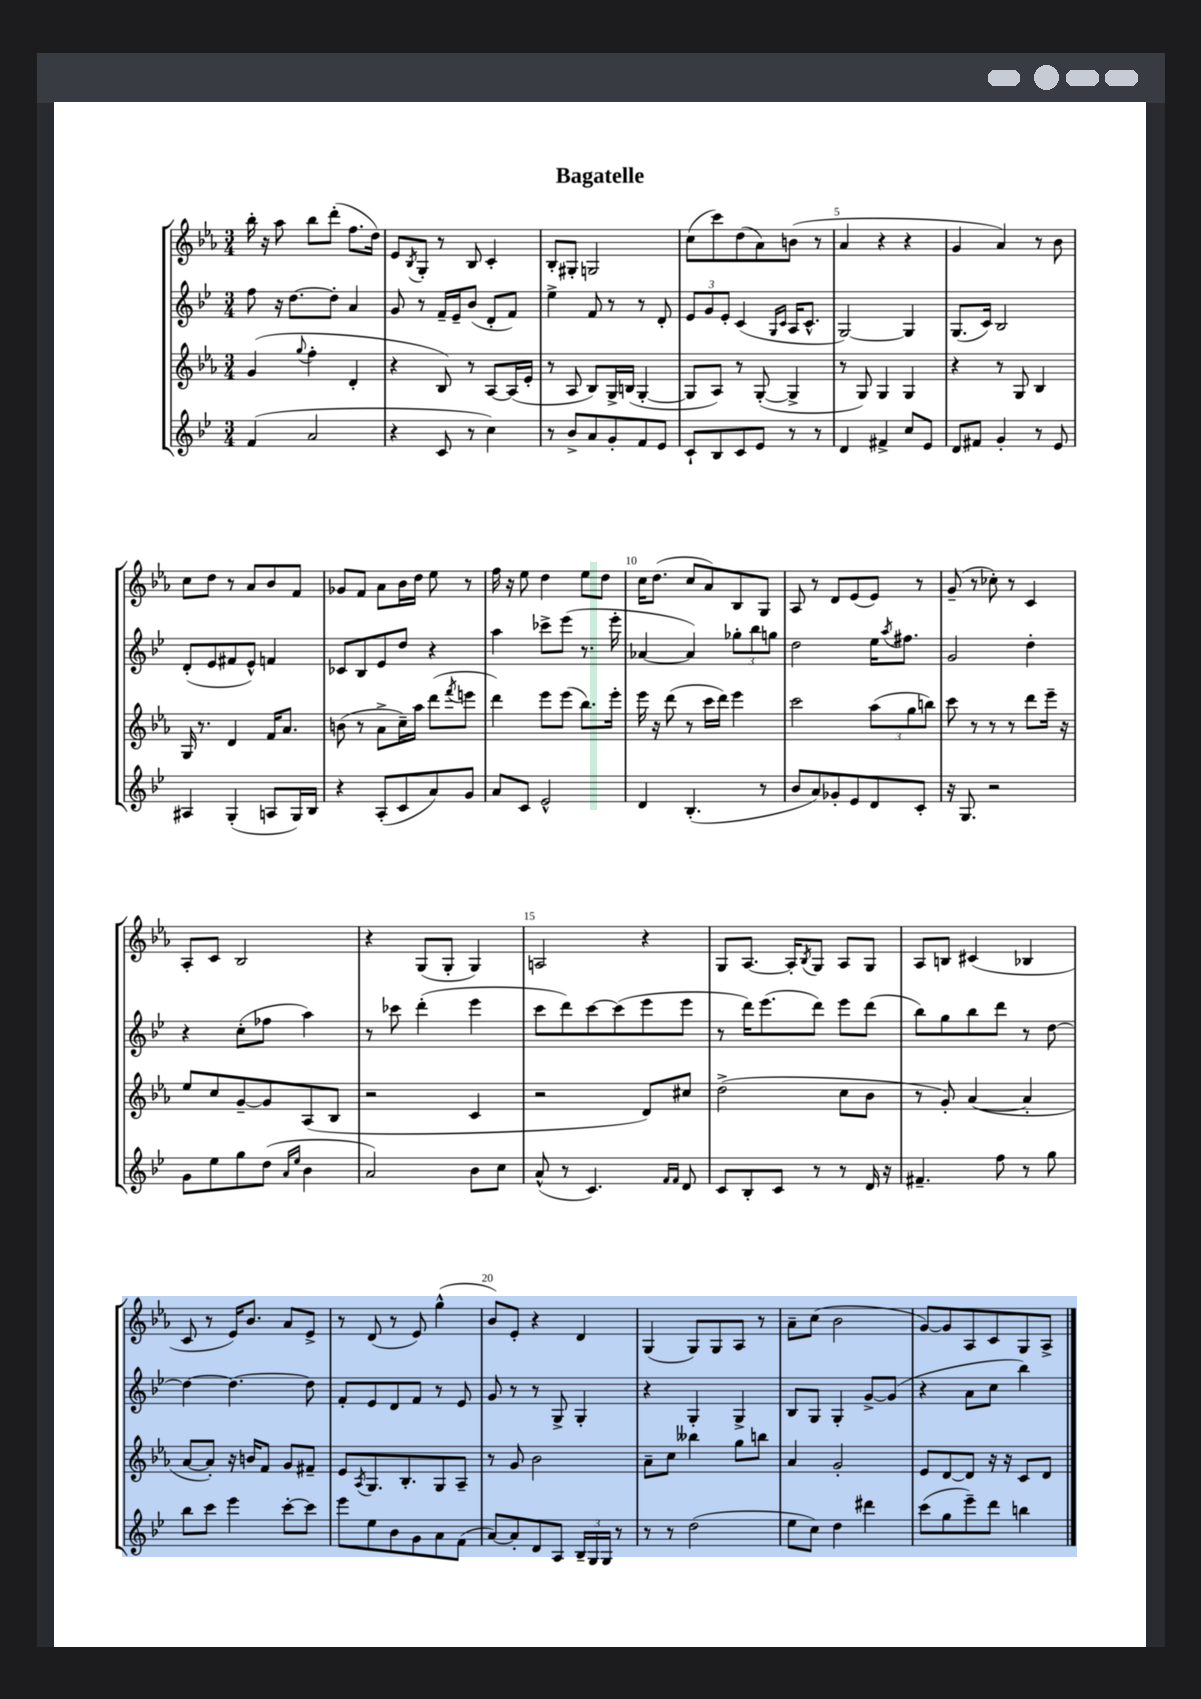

**kern	**kern	**kern	**kern
*staff4	*staff3	*staff2	*staff1
*clefG2	*clefG2	*clefG2	*clefG2
*k[b-e-]	*k[b-e-a-]	*k[b-e-]	*k[b-e-a-]
*M3/4	*M3/4	*M3/4	*M3/4
(4f/	(4g/	8ff\	16bb-'\
.	.	.	16r
.	.	16r	8aa-\
.	.	[8.dd\L	.
.	8qqgg/	.	.
2a/	4ff'\	.	8bb-\L
.	.	8dd'\]J	(8ddd'\J
.	4d'/	4a/	8.ff\L
.	.	.	16dd\Jk)
=	=	=	=
4r	4r	8g/	8e-/L
.	.	.	8qB-/
.	.	8r	8G'/J
8c/	8B-/)	16f~/LL	8r
.	.	16e-~/J	.
8r	8r	(8b-/J	8B-/
4cc\)	[8A-/L	8d'/L	4c'/
.	(16A-/]L	8f/J)	.
.	16e-'/JJ	.	.
=	=	=	=
8r	8r	4ee-^\	8B-'/L
8b-^/L	8A-/	.	8G#'/J
8a/	8B-/L)	8f/	2G/
8g'/	16G^/L	8r	.
.	(16B/JJ	.	.
8f/	[4G'/	8r	.
8e-/J	.	8d'/	.
=	=	=	=
8c`/L	8G/]L	12e-/L	(8cc\L
.	.	12g/	.
8B-/	8A-/J)	.	8ccc\)
.	.	12e-'/J	.
8c/	8r	(4c/	(8dd\
8e-/J	([8G'/	.	8a-\)
.	.	16qqG/LL	.
.	.	16qqc/JJ	.
8r	4G^/]	16A/LK	(8b\J
.	.	8.c^^/J	.
8r	.	.	8r
=	=	=	=
4d/	8r	[2G/)	4a-/
.	8G/)	.	.
4f#^/	4G/	.	4r
8cc/L	4G/	4G/]	4r
8e-/J	.	.	.
=	=	=	=
8d/L	4r	(8.G/L	4g/
8f#/J	.	.	.
.	.	16c/Jk)	.
4g'/	8r	2B-/	4a-/)
.	8G/	.	.
8r	4B-/	.	8r
8e-/	.	.	8b-\
=	=	=	=
4A#/	16G/	(8d'/L	8cc\L
.	8.r	.	.
.	.	8e-/	8dd\J
(4G'/	4d/	8f#/	8r
.	.	8e-^^/J)	8a-/L
8A/L	16f/LK	4f/	8b-/
.	8.a-/J	.	.
16G/L)	.	.	8f/J
16B-/JJ	.	.	.
=	=	=	=
4r	(8b\	8c-/L	8g-/L
.	8r	8B-/	8f/J
(8A'/L	8a-^\L	8e-/	8a-\L
8c/	16cc~\L)	8dd/J	16b-\L
.	16aa-\JJ	.	16dd\JJ
8a/)	(8ddd\L	4r	8ee-\
.	8qfff/	.	.
8g/J	8eee\J	.	8r
=	=	=	=
8a/L	4ddd\)	4aa\	16ff\
.	.	.	16r
8c/J	.	.	8ee-\
2e-^^/	8eee-\L	8ccc-^\L	4dd\
.	(8eee-\J	(8eee-\J	.
.	8.bb-\L)	8.r	8ee-\L
.	.	.	8dd\J
.	16eee-'\Jk	16eee-'\	.
=	=	=	=
4d/	16eee-\	[4a-/	16cc\LK
.	16r	.	(8.dd\J
.	(8ddd\	.	.
(4.B-'/	8r	4a-/])	8cc/L
.	16ccc\LL	.	8a-/)
.	16ddd\JJ)	.	.
.	4eee-\	12gg-'\L	8B-/
.	.	12bb-\	.
8r	.	.	8G/J
.	.	12gg\J	.
=	=	=	=
8b-/L	2ccc\	2dd\	8A-/
8a/)	.	.	8r
8g-'/	.	.	8d/L
8e-/	.	.	(8e-/
8d/	(12aa-\L	16ee-\LK	8e-/J)
.	.	8qaa/	.
.	.	8.ff#\J	.
.	12gg\	.	.
8c'/J	.	.	8r
.	12bb\J)	.	.
=	=	=	=
16r	8ccc\	2g/	(8g~/
8.G/	.	.	.
.	8r	.	8r
2r	8r	.	8cc-'\)
.	8r	.	8r
.	8ddd\L	4dd'\	4c/
.	16eee-~\Jk	.	.
.	16r	.	.
=	=	=	=
8g\L	8ee-/L	4r	8A-'/L
8ee-\	8cc/	.	8c/J
8gg\	[8g~/	(8cc'\L	2B-/
(8dd\J	8g/]	8ff-\J	.
16qqa/LL	.	.	.
16qqee-/JJ	.	.	.
4b-\	(8A-/	4aa\)	.
.	8B-/J	.	.
=	=	=	=
2a/)	2r	8r	4r
.	.	8ccc-\	.
.	.	(4ddd'\	(8G/L
.	.	.	8G'/J
8b-\L	4c/	4eee-\	4G/)
8cc\J	.	.	.
=	=	=	=
(8a^^/	2r	8ccc\L	2A/
8r	.	8ddd\)	.
4.c/)	.	[8ccc\	.
.	.	(8ccc\]	.
.	8d/L)	8eee-\	4r
16qqf/LL	.	.	.
16qqf/JJ	.	.	.
8d/	8cc#/J	8eee-\J	.
=	=	=	=
8c/L	(2dd^\	8r	8G/L
8B-'/	.	16ddd\LK)	[8.A-/J
.	.	(8.eee-\	.
8c/J	.	.	.
.	.	.	16A-'/]LK
.	.	.	8qB-/
8r	.	8ddd\J)	8G/J
8r	8cc\L	8eee-\L	8A-/L
16d/	8b-\J	(8ddd\J	8G/J
16r	.	.	.
=	=	=	=
4.f#~/	8r	8bb-\L)	8A-/L
.	8g'/)	8gg\	8B/J
.	([4a-/	8bb-\	(4c#/
8ff\	.	8ddd\J	.
8r	4a-'/]	8r	4B-/
8gg\	.	[8dd\	.
=	=	=	=
8bb-\L	[8a-/L	4dd\_	8c/
8ccc\J	8a-'/]J)	.	8r
4eee-\	16r	4.dd\_	16e-/LK)
.	16b/LK	.	8.b-/J
.	8f/J	.	.
[8ccc'\L	8g/L	.	8a-/L
8ccc\]J	8f#~/J	8dd\]	8e-^/J
=	=	=	=
8eee-\L	8e-/L	8f'/L	8r
.	8qA-/	.	.
8ee-\	8.G/	8e-/	(8d/
8b-\	.	8d/	8r
.	8.B-'/	.	.
8g\	.	8f/J	8e-/)
8a\	8G/	8r	(4gg^^\
(8f\J	8A-~/J	8e-/	.
=	=	=	=
[8a/L)	8r	8g/	8b-/L)
8a'/]	8g/	8r	8e-'/J
8d/	2b-\	8r	4r
8A/J	.	8G^/	.
24B-~/LL	.	4G'/	4d/
24G/	.	.	.
24G/JJ	.	.	.
8r	.	.	.
=	=	=	=
8r	8a-~\L	4r	(4G/
8r	8cc\J	.	.
(2dd\	4bb--\	4G'/	8G/L)
.	.	.	8G/
.	8gg\L	4G^/	8A-/J
.	8bb\J	.	8r
=	=	=	=
8ee-\L	4a-/	8B-/L	8a-~\L
8cc\J)	.	8G/J	(8cc\J
4dd\	2g'/	4G'/	2b-\
4ddd#\	.	[8g^/L	.
.	.	(8g/]J	.
=	=	=	=
(8ccc\L	8e-/L	4r	[8g/L)
8gg\	[8d/	.	8g/]
8eee-~\)	8d/]J	8a\L	8A-/
8ddd\J	16r	8cc\J	8c/
.	16r	.	.
4bb\	8c/L	4bb-\)	8G/
.	8d/J	.	8A-^/J
==	==	==	==
*-	*-	*-	*-
